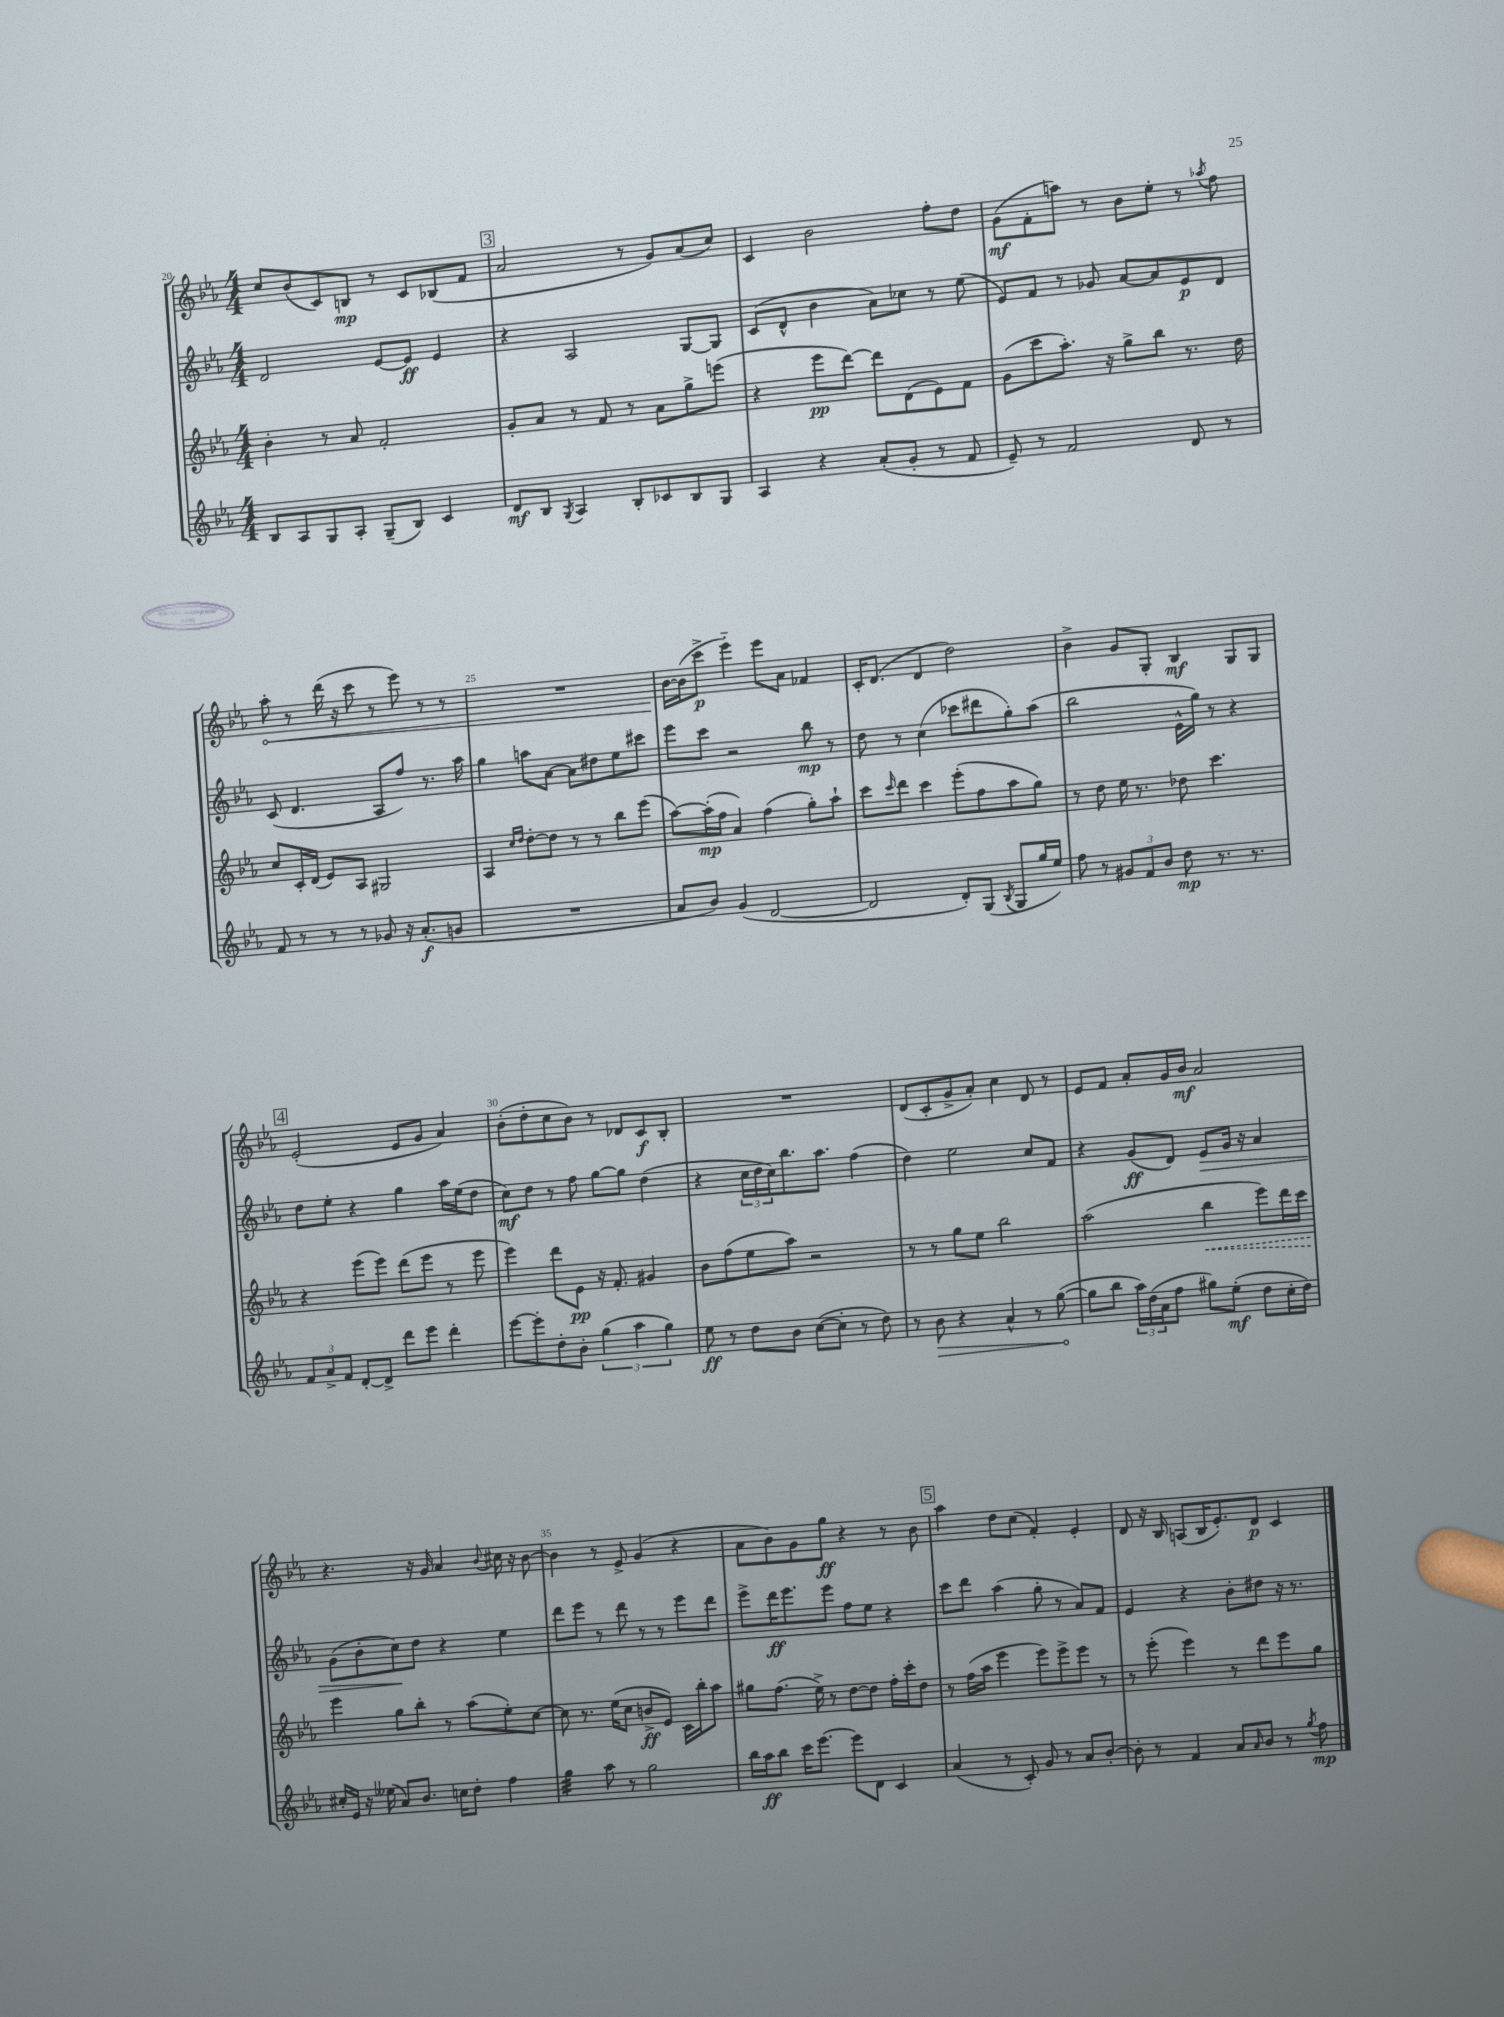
<<
\new StaffGroup <<
\new Staff = "s0" {
    \clef treble \key ees \major \numericTimeSignature \time 4/4
    c''8 bes'8( c'8) b8\mp r8 c'8 bes8( f'8 |
    \mark \markup { \box "3" } aes'2 r8 g'8) aes'8( c''8) |
    c'4 bes'2 f''8-. d''8 |
    g'8\mf( f'8-. a''8) r8 bes'8 ees''8-. r8 \acciaccatura { aes''8 } f''8 |
    \once \override Hairpin.circled-tip = ##t aes''8-.\< r8 d'''16( r16 c'''8 r8 ees'''8) r8 r8 |
    R1 |
    bes'16~\! bes'16( c'''8->\p ees'''4-_) ees'''8 aes'8 fes'4 |
    c'16-. d'8.( d'4 d''2) |
    bes'4-> g'8 g8-. bes4\mf g8 g8 |
    \mark \markup { \box "4" } ees'2-.( ees'8 g'8 aes'4) |
    bes'8-.( d''8-. c''8 bes'8) r8 des'8 c'8\f bes8-. |
    R1 |
    d'8( c'8-. g'8-> aes'8-.) c''4 d'8 r8 |
    ees'8 f'8 aes'8-. g'16 bes'16\mf aes'2 |
    r4. r16 g'16 aes'4 \appoggiatura { bes'8 } cis''16 r16 bes'8~ |
    bes'4 r8 ees'8-> g'4( r4 |
    aes'8 bes'8) g'8 g''8\ff r4 r8 bes'8 |
    \mark \markup { \box "5" } aes''4 d''8 c''8( f'4-.) ees'4-. |
    d'8 r16 bes16 a8( bes16 ees'8.-.) d'8\p c'4 \bar "|." |
}
\new Staff = "s1" {
    \clef treble \key ees \major \numericTimeSignature \time 4/4
    d'2 ees'8~ ees'8\ff ees'4 |
    \mark \markup { \box "3" } r4 aes2 g8~ g8 |
    c'8( d'8-^ bes'4 aes'8) ces''8 r8 ees''8( |
    ees'8) f'8 r8 ges'8 aes'8~ aes'8 ees'8\p d'8 |
    c'8( d'4. aes8 f''8) r8. aes''16 |
    g''4 a''8 aes'8~ aes'8 dis''8 ees''8 cis'''8 |
    ees'''8 c'''8 r2 bes''8\mp r8 |
    d''8 r8 c''4( ces'''8 dis'''8 g''8-.) aes''8( |
    bes''2 ees'16-^ g''16) r8 r4 |
    \mark \markup { \box "4" } d''8 ees''8-. r4 g''4 aes''16 ees''16( d''8 |
    c''8\mf) d''8 r8 f''8 g''8~ g''8 d''4( |
    r4 \tuplet 3/2 { c''16 d''16 c''16) } bes''8. aes''8. f''4( |
    d''4) ees''2 c''8 f'8 |
    r4 g'8\ff( d'8) ees'8\> g'16 r16 aes'4 |
    g'8( bes'8-. c''8\!) d''8 r4 ees''4 |
    d'''8 ees'''8 r8 d'''8 r8 r8 ees'''8 d'''8 |
    ees'''8-> d'''16\ff ees'''8. ees'''8 f''8 ees''8 r4 |
    \mark \markup { \box "5" } c'''8 d'''8 aes''4( g''8-. r8 aes'8) f'8 |
    ees'4 r4 bes'8-. dis''8 r16 r8. \bar "|." |
}
\new Staff = "s2" {
    \clef treble \key ees \major \numericTimeSignature \time 4/4
    bes'4-. r8 aes'8 f'2-. |
    \mark \markup { \box "3" } g'8-. aes'8 r8 f'8 r8 aes'8 g''8-> e'''8( |
    r4 ees'''8\pp d'''8~) d'''8 d'8( ees'8) f'8 |
    g'8( c'''8 aes''8.-.) r16 g''8-> bes''8 r8. d''16 |
    c''8 c'16-. d'16( ees'8) aes8 gis2 |
    aes4 \grace { c''16 d''16 } d''8~-. d''8 r8 r8 bes''8 ees'''8( |
    aes''8~) aes''16-.\mp( f''16 aes'4) f''4( g''8-.) aes''8-! |
    c'''8 \grace { c'''16 } d'''8 c'''4 ees'''8-.( f''8 aes''8 g''8) |
    r8 d''8 ees''16 r8. des''8 c'''4. |
    \mark \markup { \box "4" } r4 ees'''8( ees'''8) d'''8( ees'''8 r8 ees'''8 |
    ees'''4) d'''8 ees'8\pp r16 f'8.-. gis'4 |
    bes'8 f''8( ees''8 aes''8) r2 |
    r8 r8 g''8 ees''8 bes''2 |
    aes''2( \once \override Hairpin.style = #'dashed-line bes''4\< ees'''8) d'''16 c'''16 |
    ees'''4\! g''8 bes''8-. r8 aes''8( ees''8-.) c''8~ |
    c''8 r8. ees''16( c''8 b'8->\ff ees'8) c'16 bes''16-. aes''8 |
    gis''8 f''8.( ees''16->) r8 d''8~ d''8 f''16-. c'''16-. d''8 |
    \mark \markup { \box "5" } r8 f''16( aes''16 ees'''4 ees'''8) ees'''8-> ees'''8 r8 |
    r8 ees'''8-.( ees'''4) r8 d'''8 ees'''8 g''8 \bar "|." |
}
\new Staff = "s3" {
    \clef treble \key ees \major \numericTimeSignature \time 4/4
    bes8 aes8 g8 aes8-. g8--( bes8) c'4 |
    \mark \markup { \box "3" } d'8\mf bes8 \acciaccatura { g8 } aes4 bes8-. ces'8 bes8 g8 |
    aes4 r4 aes'8-.( g'8-. r8 f'8 |
    ees'8--) r8 f'2 d'8 r8 |
    f'8 r8 r8 r8 ges'8 r16 aes'8.-.\f( g'8 |
    R1 |
    aes'8 bes'8) g'4( d'2~ |
    d'2 d'8-.) g8( \acciaccatura { bes8 } g8 g''16 ees''16) |
    f''8 r8 \tuplet 3/2 { gis'8 f'8 bes'8 } d''8\mp r8. r8. |
    \mark \markup { \box "4" } \tuplet 3/2 { f'8 aes'8-> f'8 } d'8~-. d'8-> d'''8 ees'''8 d'''4-. |
    ees'''8~ ees'''8-. d''8-. bes'8-. \tuplet 3/2 { g''4( aes''4 g''4) } |
    ees''8\ff r8 d''8 bes'8 c''8~( c''8-. r8 d''8) |
    r8 \once \override Hairpin.circled-tip = ##t bes'8\> r4 aes'4-^ r8 g''8~\!( |
    g''8 bes''8 \tuplet 3/2 { aes''16) d''16( aes'16 } f''8 gis''8) ees''8-.\mf( d''8 c''16-. d''16) |
    cis''16-. ees'16 r16 eeses''16( aes'8) bes'8. c''16 d''8-. f''4 |
    g''4:32 aes''8 r8 g''2 |
    bes''16 aes''16\ff bes''8 c'''16 ees'''8.~ ees'''8 d'8 c'4 |
    \mark \markup { \box "5" } aes'4( r8 c'8-.) g'8 r8 aes'8 bes'8~-. |
    bes'8-. r8 f'4 aes'8 \grace { aes'16 } bes'8 r8 \acciaccatura { g''8 } f''8\mp \bar "|." |
}
>>
>>
\layout { \context { \Score currentBarNumber = #20 \override BarNumber.break-visibility = ##(#f #t #t) barNumberVisibility = #(every-nth-bar-number-visible 5) } }
